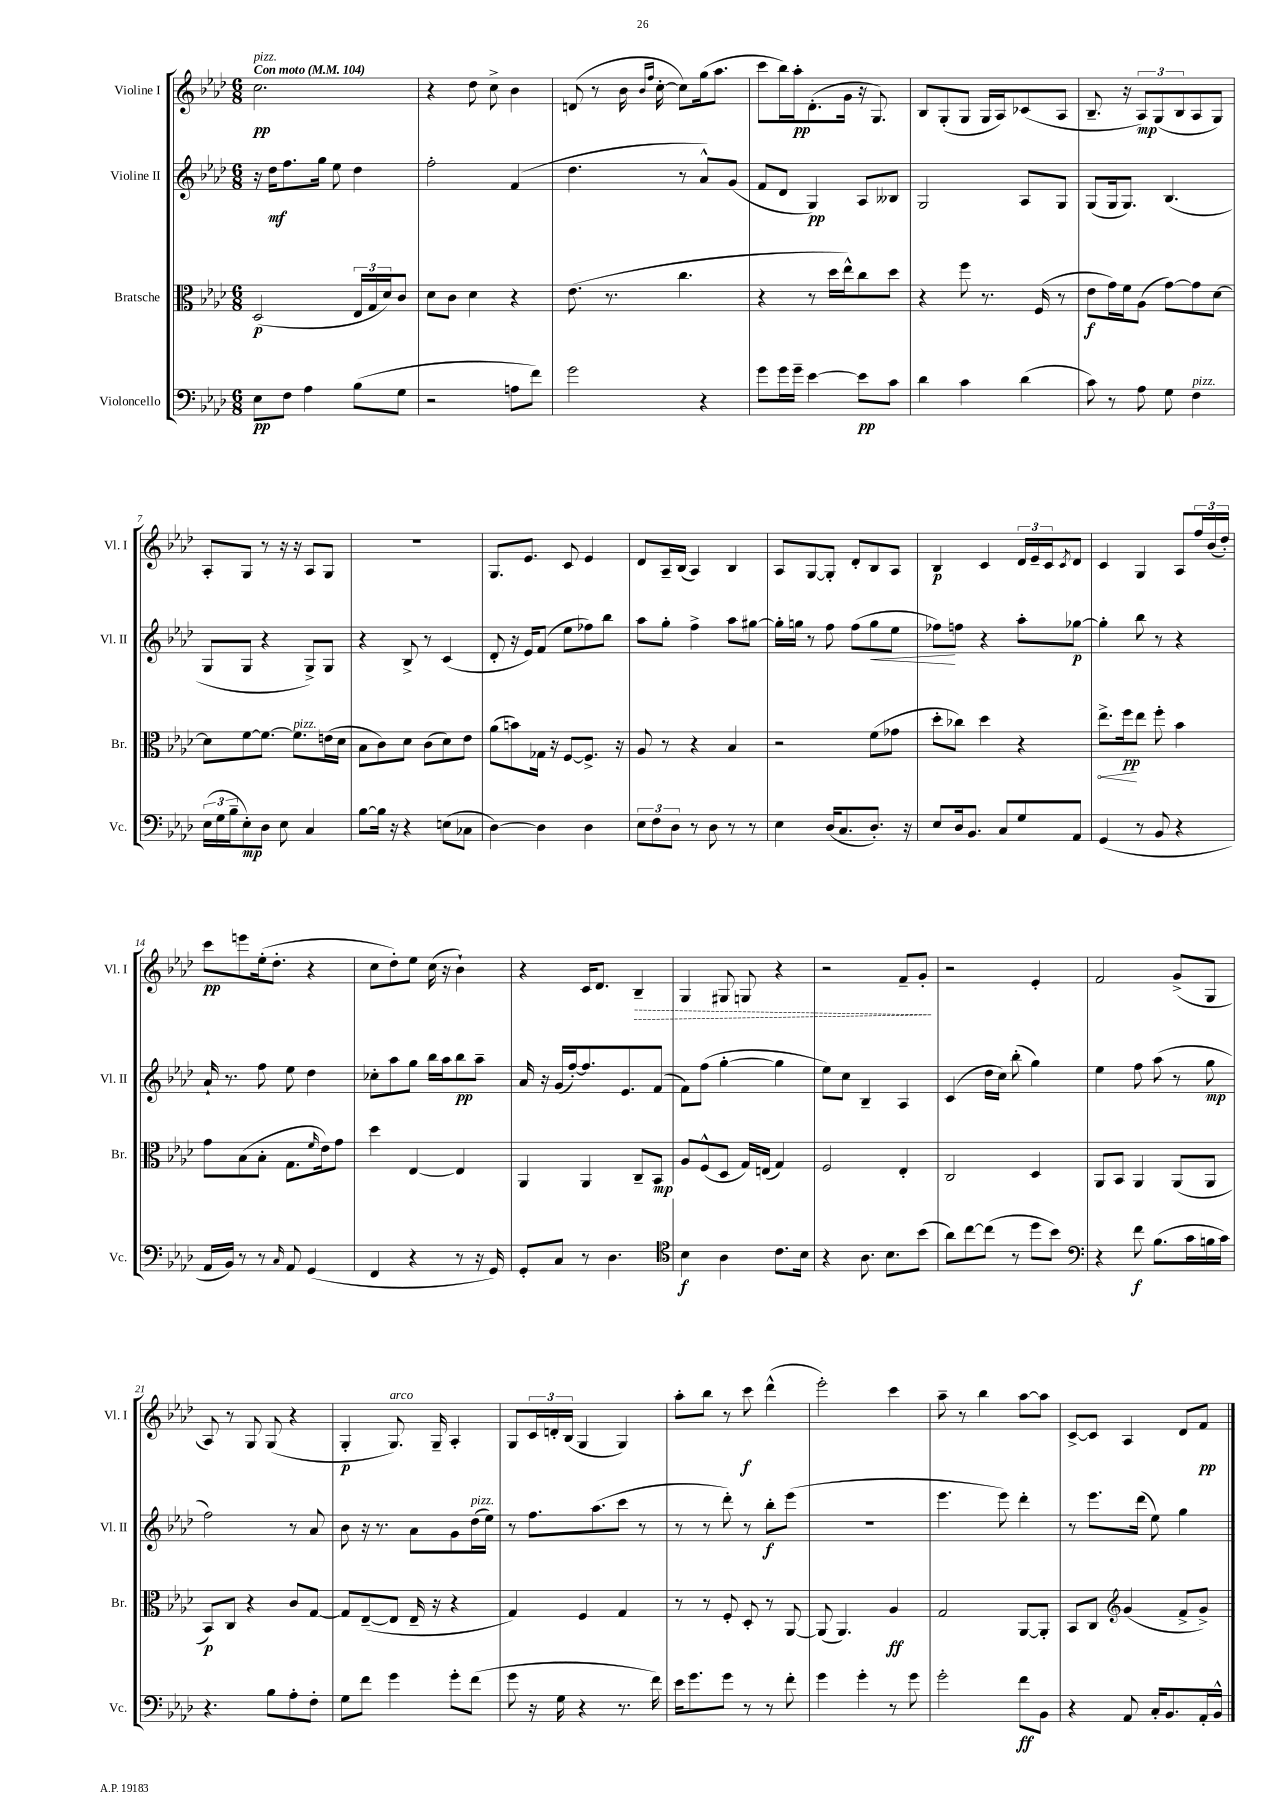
<<
\new StaffGroup <<
\new Staff = "s0" \with { instrumentName = "Violine I" shortInstrumentName = "Vl. I" } {
    \clef treble \key aes \major \numericTimeSignature \time 6/8 \tempo "Con moto" 4 = 104
    c''2.\pp^\markup { \italic "pizz." } |
    r4 des''8 c''8-> bes'4 |
    d'8( r8 bes'16 \grace { bes'16 f''16 } c''16~-. c''8) g''16( aes''8. |
    c'''8 bes''16) aes''16-.\pp des'8.-.( g'16 r16 g8.) |
    bes8 g8-.( g8 g16 aes16) ces'8( aes8 |
    bes8.-- r16 \tuplet 3/2 { aes8\mp) g8( bes8 } aes8 g8) |
    aes8-. g8 r8 r16 r16 aes8 g8 |
    R2. |
    g8. ees'8. c'8 ees'4 |
    des'8 aes16-- bes16( aes4) bes4 |
    aes8 g8~ g8-. des'8-. bes8 aes8 |
    bes4\p c'4 \tuplet 3/2 { des'16 ees'16-- c'16 } \acciaccatura { c'8 } des'8 |
    c'4 g4 aes8 \tuplet 3/2 { f''16 bes'16( des''16-.) } |
    c'''8\pp e'''8 ees''16-.( des''8.-. r4 |
    c''8 des''8-.) ees''8 c''16( r16 bes'4-!) |
    r4 c'16 des'8. \once \override Hairpin.style = #'dashed-line bes4--\> |
    g4 gis8 g8 r4 |
    r2 f'8-- g'8-.\! |
    r2 ees'4-. |
    f'2 g'8->( g8 |
    aes8) r8 g8 g8( r4 |
    g4-.\p g8.^\markup { \italic "arco" }) g16-- aes4-. |
    g8 \tuplet 3/2 { c'16 d'16-. bes16( } g4 g4) |
    aes''8-. bes''8 r8 c'''8\f des'''4-^( |
    ees'''2-.) c'''4 |
    aes''8-- r8 bes''4 aes''8~ aes''8 |
    c'8~-> c'8 aes4 des'8 f'8\pp \bar "|." |
}
\new Staff = "s1" \with { instrumentName = "Violine II" shortInstrumentName = "Vl. II" } {
    \clef treble \key aes \major \numericTimeSignature \time 6/8
    r16 des''16\mf f''8. g''16 ees''8 des''4 |
    f''2-. f'4( |
    des''4. r8 aes'8-^) g'8( |
    f'8 des'8 g4\pp) aes8 beses8 |
    g2 aes8 g8 |
    g8( g16 g8.) bes4.( |
    g8 g8 r4 g8->) g8 |
    r4 bes8-> r8 c'4( |
    des'8-. r16 ees'16) f'8( ees''8 fes''8) bes''8 |
    aes''8 g''8-. f''4-> aes''8 gis''8~ |
    gis''16-. g''16 r8 f''8 f''8( g''8\< ees''8 |
    fes''8\!) f''8 r4 aes''8-. ges''8~\p |
    ges''4-. bes''8 r8 r4 |
    aes'16-! r8. f''8 ees''8 des''4 |
    ces''8-. aes''8 g''8 bes''16 aes''16 bes''8\pp aes''8-- |
    aes'16 r16 g'16( f''16~-.) f''8. ees'8. f'8( |
    f'8) f''8( g''4~-. g''4 |
    ees''8) c''8 bes4-- aes4 |
    c'4( des''16 c''16) bes''8-.( g''4) |
    ees''4 f''8 aes''8( r8 g''8\mp |
    f''2) r8 aes'8 |
    bes'8 r16 r8. aes'8 g'8 des''16^\markup { \italic "pizz." }( ees''16) |
    r8 f''8. aes''8.( c'''8 r8 |
    r8 r8 des'''8-.) r8 bes''8-.\f ees'''8( |
    R2. |
    ees'''4. ees'''8) des'''4-. |
    r8 ees'''8. des'''16( ees''8) g''4 \bar "|." |
}
\new Staff = "s2" \with { instrumentName = "Bratsche" shortInstrumentName = "Br." } {
    \clef alto \key aes \major \numericTimeSignature \time 6/8
    des2\p( \tuplet 3/2 { ees16 g16 des'16) } c'8 |
    des'8 c'8 des'4 r4 |
    ees'8.( r8. c''4. |
    r4 r8 des''16 ees''16-^) c''8 des''8 |
    r4 f''8 r8. f16( r8 |
    ees'8\f g'16) f'16 aes8( g'8~) g'8 des'8~ |
    des'8 f'8~ f'8.~ f'8.^\markup { \italic "pizz." } e'16( des'16 |
    bes8 c'8) des'8 c'8( des'8) ees'8 |
    aes'8( b'8) ges16 r16 f8~ f8.-> r16 |
    aes8 r8 r4 bes4 |
    r2 f'8( ges'8 |
    des''8-. ces''8) des''4 r4 |
    \once \override Hairpin.circled-tip = ##t ees''8.->\< f''16\pp\! ees''8 f''8-. bes'4 |
    g'8 bes8( bes8-. g8. \grace { f'16 } ees'16) g'8 |
    des''4 ees4~ ees4 |
    aes,4 aes,4 c8-- bes,8\mp |
    aes8 f8-^( des8 g16) e16( g4) |
    f2 ees4-. |
    c2 des4 |
    aes,8 bes,8 aes,4 aes,8( aes,8 |
    bes,8\p) c8 r4 c'8 g8~ |
    g8 ees8~--( ees8 ees16-- r16 r4 |
    g4) f4 g4 |
    r8 r8 f8-. des8-. r8 aes,8~ |
    aes,8( aes,4.) aes4\ff |
    g2 aes,8~ aes,8-. |
    bes,8 c8 \clef treble g'4( f'8-> g'8->) \bar "|." |
}
\new Staff = "s3" \with { instrumentName = "Violoncello" shortInstrumentName = "Vc." } {
    \clef bass \key aes \major \numericTimeSignature \time 6/8
    ees8\pp f8 aes4 bes8( g8 |
    r2 a8 f'8) |
    g'2 r4 |
    g'8 g'16 g'16-- ees'4~ ees'8\pp c'8 |
    des'4 c'4 des'4( |
    c'8) r8 aes8 g8 f4^\markup { \italic "pizz." } |
    \tuplet 3/2 { ees16( g16 bes16-- } ees8-.\mp) des8 ees8 c4 |
    bes8~ bes16 r16 r4 e8( ces8 |
    des4~) des4 des4 |
    \tuplet 3/2 { ees8 f8 des8 } r8 des8 r8 r8 |
    ees4 des16( c8. des8.-.) r16 |
    ees8 des16 bes,8. c8 g8 aes,8 |
    g,4( r8 bes,8 r4 |
    aes,16 bes,16) r8 r8 \grace { c16 } aes,8 g,4( |
    f,4 r4 r8 r16 g,16) |
    g,8-. c8 r8 des4. |
    \clef tenor bes4\f aes4 c'8. bes16 |
    r4 aes8. bes8. bes'8( |
    aes'8) c''8~ c''8( r8 des''8 bes'8) |
    \clef bass r4 f'8\f bes8.( c'16 b16 c'16) |
    r4. bes8 aes8-. f8-. |
    g8 f'8 g'4 g'8-. f'8( |
    g'8 r16 g16 r4 r8. f'16) |
    ees'16 g'8. g'8 r8 r8 f'8-. |
    g'4 g'4-. r8 g'8 |
    g'2-. f'8\ff bes,8 |
    r4 aes,8 c16-. bes,8. aes,16-. bes,16-^ \bar "|." |
}
>>
>>
